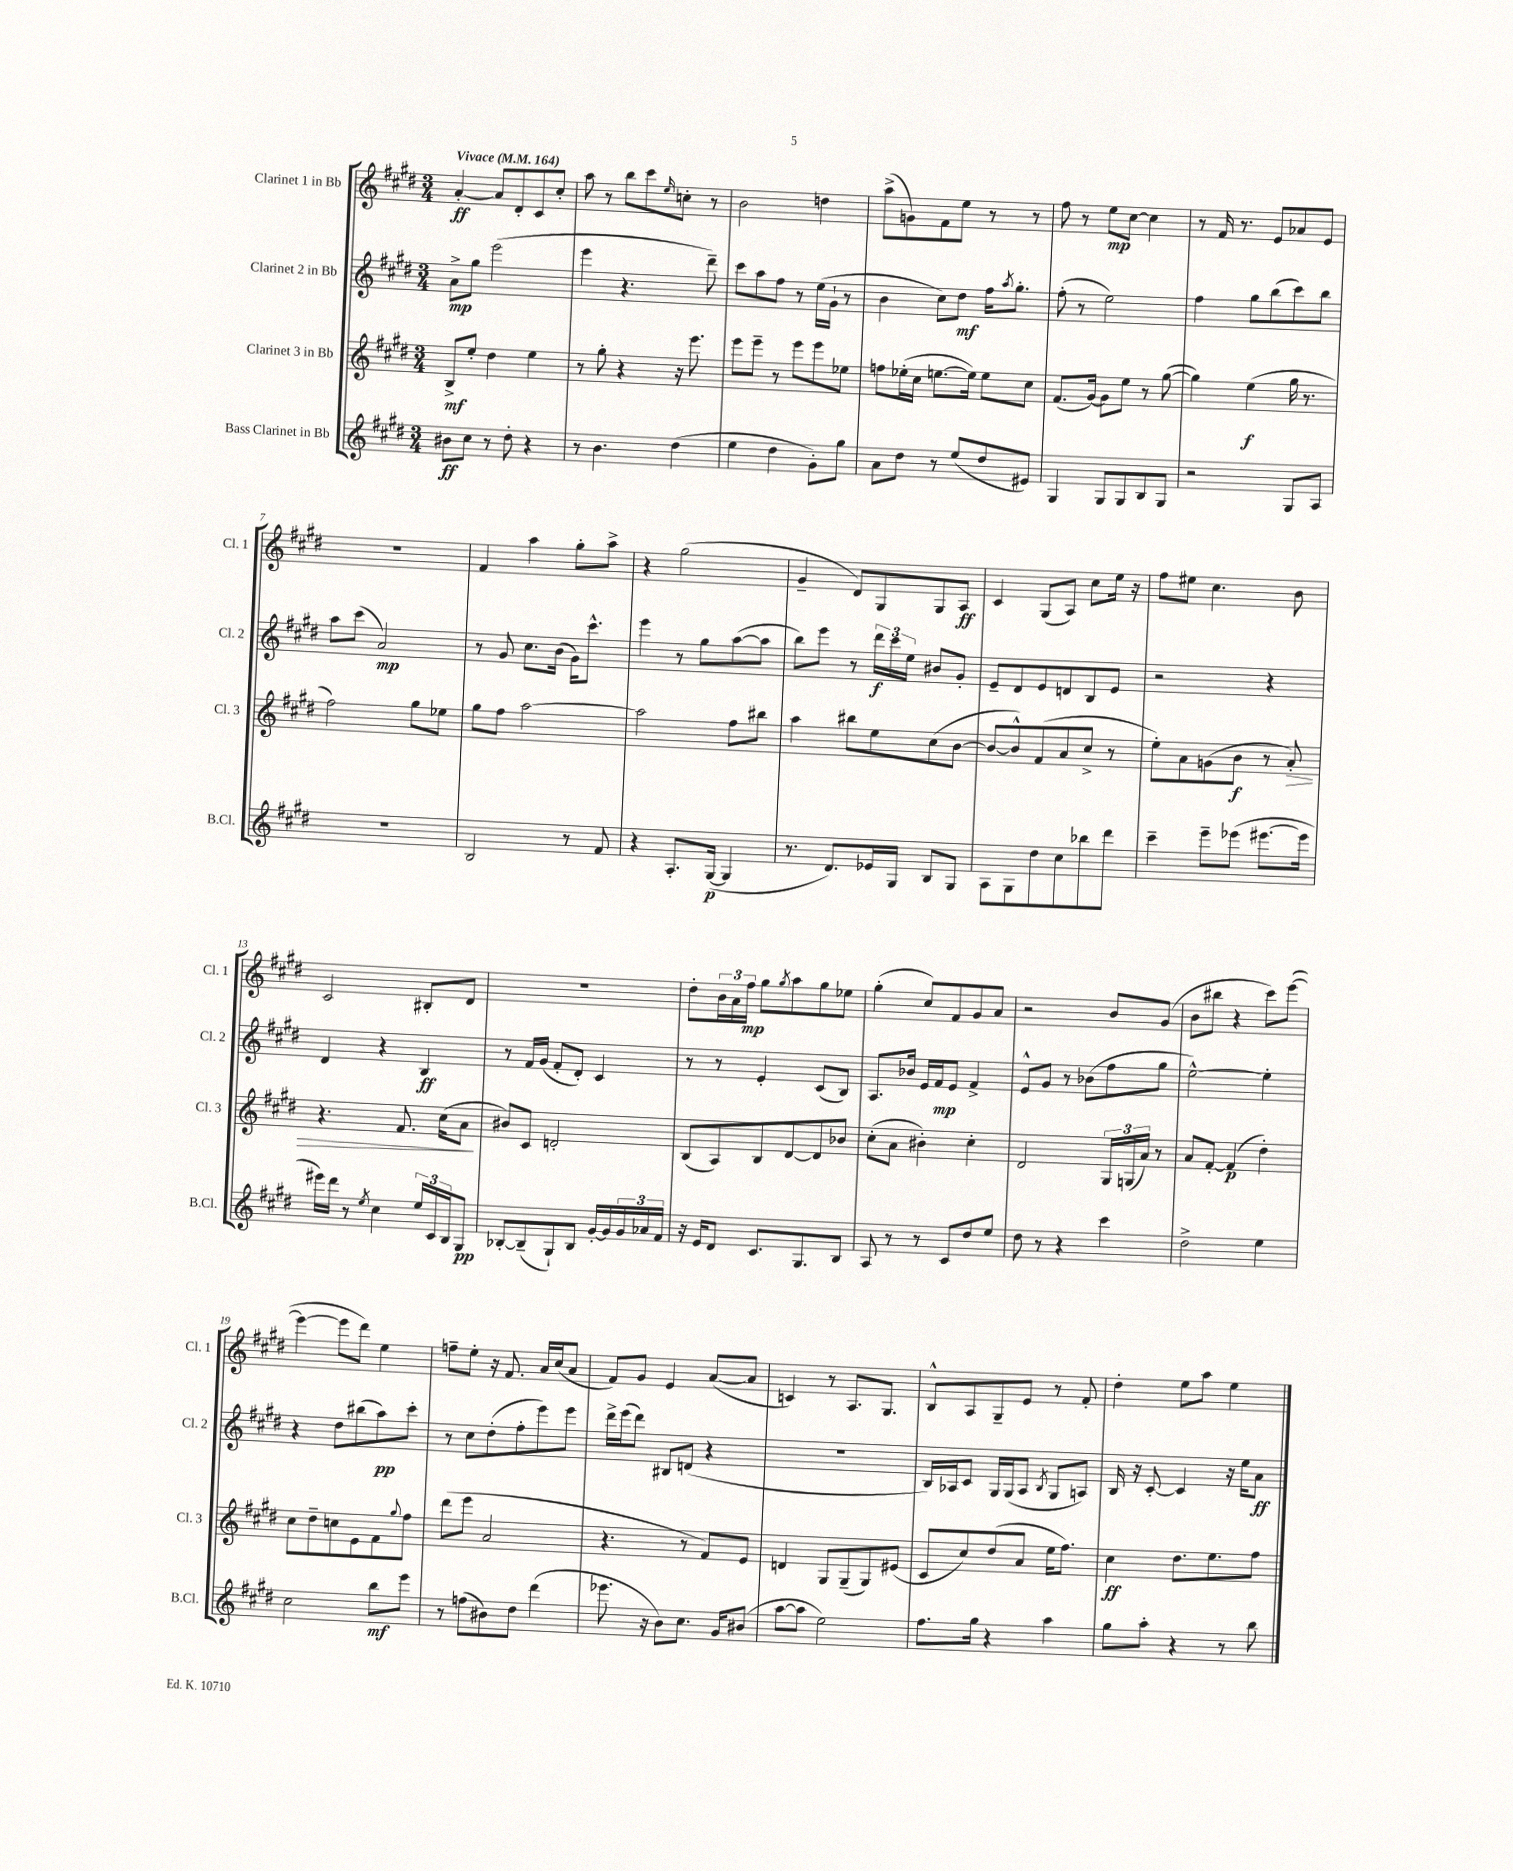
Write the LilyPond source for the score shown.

<<
\new StaffGroup <<
\new Staff = "s0" \with { instrumentName = "Clarinet 1 in Bb" shortInstrumentName = "Cl. 1" } {
    \clef treble \key e \major \numericTimeSignature \time 3/4 \tempo "Vivace" 4 = 164
    a'4~-.\ff a'8 dis'8-. cis'8 cis''8-. |
    a''8 r8 b''8 cis'''8 \grace { e''16 } c''8-. r8 |
    b'2 d''4 |
    a''8->( g'8) fis'8 e''8 r8 r8 |
    fis''8 r8 e''8\mp cis''8~ cis''4 |
    r8 fis'16 r8. e'8 aes'8 e'8 |
    R2. |
    fis'4 a''4 gis''8-. a''8-> |
    r4 gis''2( |
    gis'4-- dis'8) gis8 gis8 a8\ff |
    cis'4 gis8( a8) cis''8 e''16 r16 |
    fis''8 eis''8 cis''4. b'8 |
    cis'2 bis8-. dis'8 |
    R2. |
    dis''8-. \tuplet 3/2 { b'16 a'16 fis''16\mp } gis''8 \acciaccatura { gis''8 } a''8 gis''8 ees''8 |
    gis''4-.( cis''8) fis'8 gis'8 a'8 |
    r2 b'8 gis'8( |
    b'8 bis''8 r4 cis'''8) e'''8~( |
    e'''4~ e'''8 dis'''8) e''4 |
    f''8-- e''8-. r16 fis'8. a'16 cis''16( a'8 |
    fis'8) gis'8 e'4 a'8~( a'8 |
    c'4) r8 a8. gis8. |
    b8-^ a8 gis8-- e'8 r8 fis'8-. |
    dis''4-. e''8 a''8 e''4 \bar "|." |
}
\new Staff = "s1" \with { instrumentName = "Clarinet 2 in Bb" shortInstrumentName = "Cl. 2" } {
    \clef treble \key e \major \numericTimeSignature \time 3/4
    a'8->\mp gis''8 e'''2( |
    e'''4 r4. dis'''8--) |
    cis'''8 a''8 fis''8 r8 e''16( gis'16-! r8 |
    b'4 cis''8) dis''8\mf fis''16 \acciaccatura { a''8 } gis''8.-. |
    fis''8-.( r8 e''2) |
    fis''4 gis''8 b''8( cis'''8) b''8 |
    a''8 cis'''8( a'2\mp) |
    r8 gis'8 cis''8. b'16( gis'16) cis'''8.-^ |
    e'''4 r8 gis''8 a''8~( a''8 |
    b''8) e'''8 r8 \tuplet 3/2 { dis'''16\f cis'''16 e''16 } bis'8 gis'8-. |
    e'8-- dis'8 e'8 d'8 b8 e'8 |
    r2 r4 |
    dis'4 r4 b4\ff |
    r8 fis'16 gis'16( fis'8-. dis'8-.) cis'4 |
    r8 r8 e'4-. cis'8( b8) |
    a8. bes'16 e'16 fis'16\mp e'8 fis'4-> |
    e'8-^ gis'8 r8 bes'8( fis''8 gis''8 |
    e''2~-^) e''4-. |
    r4 dis''8 bis''8( a''8\pp) cis'''8-. |
    r8 cis''8 dis''8-.( fis''8-. e'''8) e'''8 |
    dis'''16-> e'''16( dis'''8) bis8 d'8( r4 |
    R2. |
    b16) aes16 cis'8 gis16 gis16( aes8 \acciaccatura { b8 } gis8 a8) |
    b16 r16 cis'8~-. cis'4 r16 e''16 a'8\ff \bar "|." |
}
\new Staff = "s2" \with { instrumentName = "Clarinet 3 in Bb" shortInstrumentName = "Cl. 3" } {
    \clef treble \key e \major \numericTimeSignature \time 3/4
    b8->\mf e''8-. dis''4 e''4 |
    r8 gis''8-. r4 r16 e'''8. |
    e'''8 e'''8-- r8 e'''8 e'''8 ees''8 |
    f''8 ees''16-.( cis''16 e''8.~ e''16) e''8 cis''8 |
    fis'8.( gis'16~) gis'8 e''8 r8 gis''8~( |
    gis''4) e''4\f( gis''16 r8. |
    fis''2) gis''8 ees''8 |
    gis''8 fis''8 a''2~ |
    a''2 fis''8 bis''8 |
    a''4 bis''8 e''8 cis''8( b'8~ |
    b'8~ b'8-^) fis'8( a'8 cis''8-> r8 |
    e''8-.) a'8 g'8( b'8\f r8 a'8-.\>) |
    r4. fis'8. cis''16( a'8\! |
    bis'8) cis'8 d'2-. |
    b8( a8) b8 dis'8~ dis'8 bes'8 |
    cis''8-.( a'8 bis'4-.) cis''4-. |
    dis'2 \tuplet 3/2 { gis16 g16( a'16) } r8 |
    a'8 fis'8~-. fis'4\p( dis''4-.) |
    cis''8 dis''8-- c''8 e'8 fis'8 \appoggiatura { gis''8 } fis''8 |
    dis'''8( e'''8 a'2 |
    r4. r8 fis'8) e'8 |
    d'4 gis8 gis8--( gis8) eis'8( |
    cis'8 cis''8) dis''8( a'8 e''16 fis''8.) |
    cis''4\ff dis''8. e''8. fis''8 \bar "|." |
}
\new Staff = "s3" \with { instrumentName = "Bass Clarinet in Bb" shortInstrumentName = "B.Cl." } {
    \clef treble \key e \major \numericTimeSignature \time 3/4
    bis'8\ff cis''8 r8 dis''8-. r4 |
    r8 b'4. dis''4( |
    e''4 dis''4 gis'8-.) gis''8 |
    a'8 dis''8 r8 e''8( dis''8 eis'8) |
    gis4 gis8 gis8 b8 gis8 |
    r2 gis8 a8 |
    R2. |
    b2 r8 fis'8 |
    r4 a8.-. gis16~\p( gis4 |
    r8. dis'8.) ees'16 gis16 b8 gis8 |
    a8 gis8 dis''8 cis''8 bes''8 dis'''8 |
    cis'''4-- e'''8-- ees'''8( eis'''8.~ eis'''16 |
    eis'''16) dis'''16 r8 \acciaccatura { e''8 } cis''4 \tuplet 3/2 { e''16 cis'16 b16 } gis8\pp |
    bes8~-. bes8--( gis8-!) bes8 gis'16~-. gis'16 \tuplet 3/2 { gis'16 aes'16 fis'16 } |
    r16 e'16 dis'8 cis'8. gis8. b8 |
    a8 r8 r8 cis'8 dis''8 e''8 |
    dis''8 r8 r4 cis'''4 |
    dis''2-> e''4 |
    cis''2 b''8\mf e'''8 |
    r8 f''8( bis'8) dis''8 dis'''4( |
    ees'''8. r16 b'8) cis''8. gis'16 bis'8( |
    a''8~ a''8 e''2) |
    fis''8. gis''16 r4 a''4 |
    gis''8 a''8-. r4 r8 b''8 \bar "|." |
}
>>
>>
